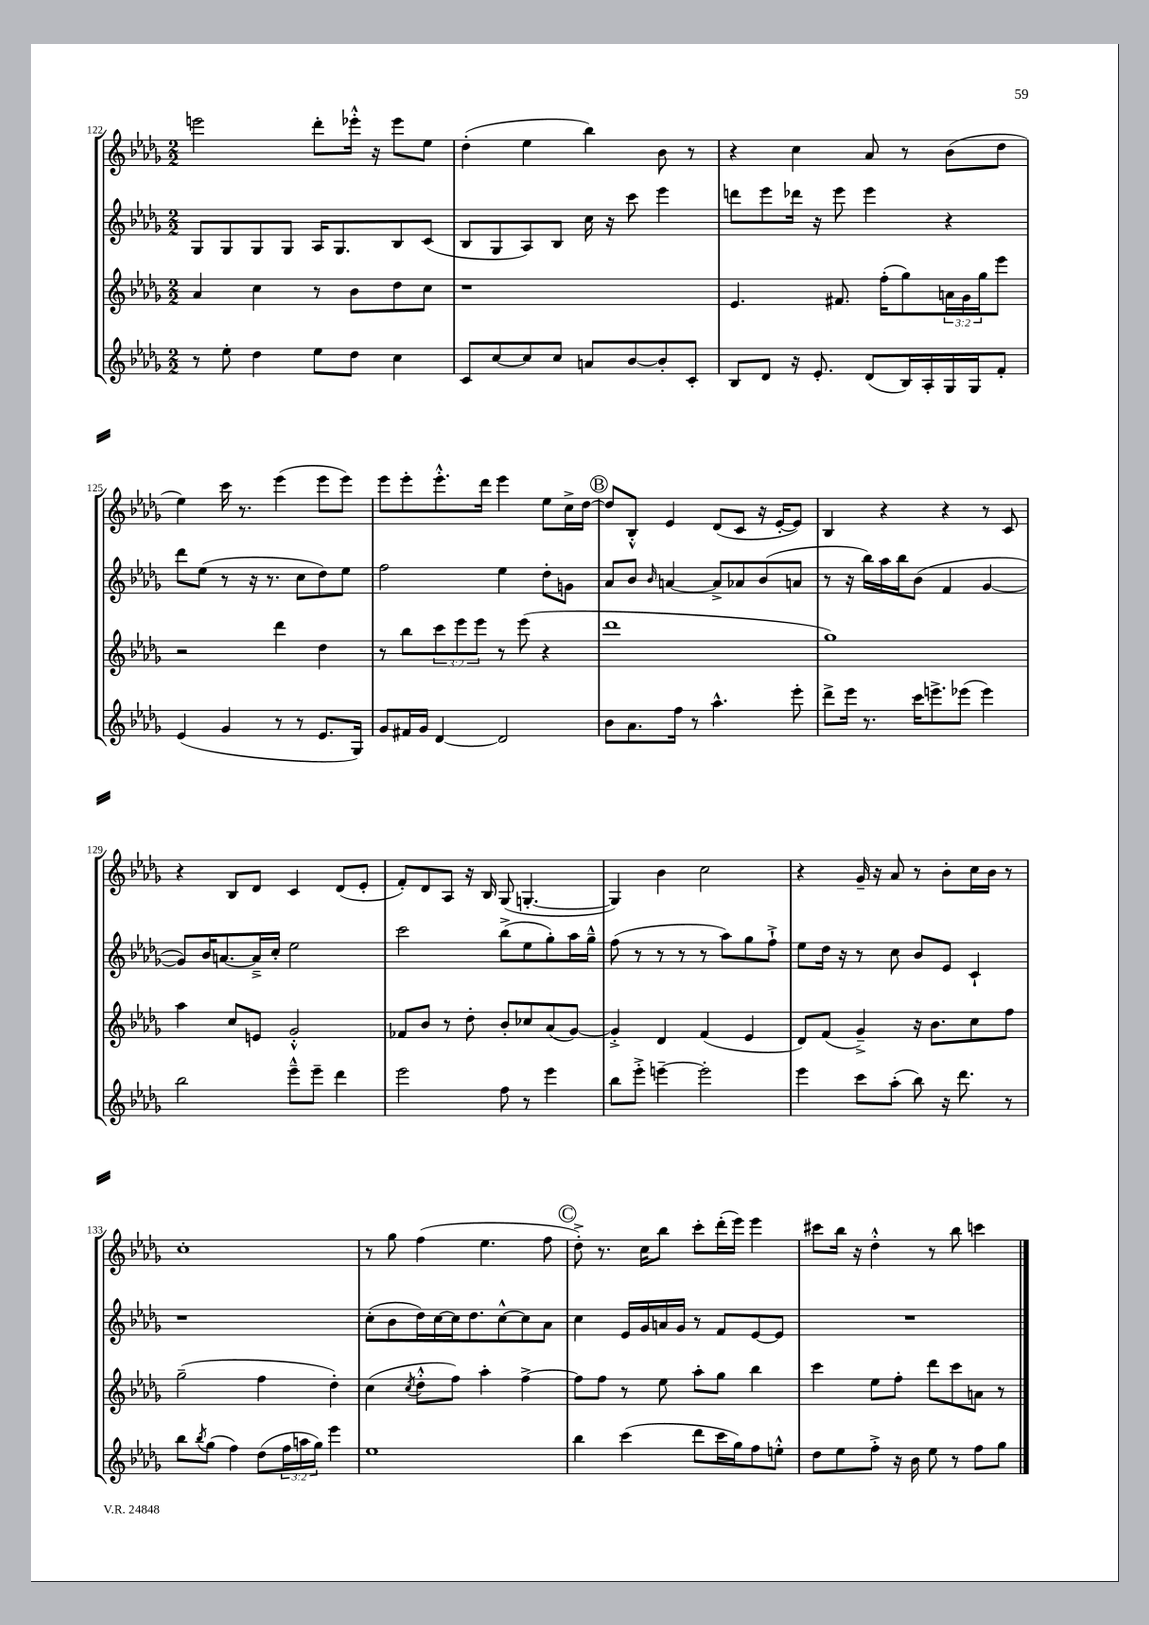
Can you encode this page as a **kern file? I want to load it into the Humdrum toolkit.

**kern	**kern	**kern	**kern
*staff4	*staff3	*staff2	*staff1
*clefG2	*clefG2	*clefG2	*clefG2
*k[b-e-a-d-g-]	*k[b-e-a-d-g-]	*k[b-e-a-d-g-]	*k[b-e-a-d-g-]
*M2/2	*M2/2	*M2/2	*M2/2
8r	4a-	8G-	2eee
8ee-'	.	8G-	.
4dd-	4cc	8G-	.
.	.	8G-	.
8ee-	8r	16A-	8ddd-'
.	.	8.G-	.
8dd-	8b-	.	16eee-'^^
.	.	.	16r
4cc	8dd-	8B-	8eee-
.	8cc	(8c	8ee-
=	=	=	=
8c	1r	8B-	(4dd-'
[8cc	.	8G-	.
8cc]	.	8A-)	4ee-
8cc	.	8B-	.
8a	.	16cc	4bb-)
.	.	16r	.
[8b-	.	8ccc	.
8b-']	.	4eee-	8b-
8c'	.	.	8r
=	=	=	=
8B-	4.e-	8ddd	4r
8d-	.	8eee-	.
16r	.	16ddd-	4cc
8.e-'	.	16r	.
.	8.f#	8eee-	.
(8d-	.	4eee-	8a-
.	(16ff'	.	.
16B-)	8gg-)	.	8r
16A-'	.	.	.
16G-	24a	4r	(8b-
.	24g-	.	.
16G-	.	.	.
.	24gg-	.	.
8f'	8eee-	.	8dd-
=	=	=	=
(4e-	2r	8ddd-	4ee-)
.	.	(8ee-	.
4g-	.	8r	16ccc
.	.	.	8.r
.	.	16r	.
.	.	8.r	.
8r	4ddd-	.	(4eee-
8r	.	8cc	.
8.e-	4dd-	8dd-)	8eee-
.	.	8ee-	8eee-)
16G-)	.	.	.
=	=	=	=
8g-	8r	2ff	8eee-
16f#	8bb-	.	8eee-'
16g-	.	.	.
[4d-	12ccc	.	8.eee-'^^
.	12eee-	.	.
.	12eee-	.	.
.	.	.	16ddd-
2d-]	8r	4ee-	4eee-
.	(8eee-	.	.
.	4r	8dd-'	8ee-
.	.	8g	16cc^
.	.	.	[16dd-
=	=	=	=
8b-	1ddd-	8a-	8dd-]
8.a-	.	8b-	8B-'^^
.	.	16qqb-	.
.	.	[4a	4e-
16ff	.	.	.
8r	.	.	.
4.aa-^^	.	8a^]	(8d-
.	.	8a-	8c
.	.	(8b-	16r
.	.	.	[16e-'
8eee-'	.	8a	8e-])
=	=	=	=
8ddd-^	1gg-)	8r	4B-
16eee-	.	16r	.
8.r	.	16bb-)	.
.	.	16aa-	4r
.	.	16bb-	.
16ccc	.	(8b-	.
8.eee^	.	.	.
.	.	4f	4r
(8eee-	.	.	.
4eee-)	.	[4g-	8r
.	.	.	8c
=	=	=	=
2bb-	4aa-	8g-])	4r
.	.	16b-	.
.	.	[8.a	.
.	8cc	.	8B-
.	8e	16a~^]	8d-
.	.	16cc'	.
8eee-~^^	2g-'^^	2ee-	4c
8eee-~	.	.	.
4ddd-	.	.	(8d-
.	.	.	8e-'
=	=	=	=
2eee-	8f-	2ccc	8f')
.	8b-	.	8d-
.	8r	.	8A-
.	8dd-'	.	16r
.	.	.	16B-
8ff	8b-'	(8bb-^	(8G-
8r	8cc-	8ee-	[4.G'
4eee-	(8a-	8gg-')	.
.	[8g-)	16aa-	.
.	.	16gg-~^^	.
=	=	=	=
8bb-	4g-'^]	(8ff	4G])
8eee-'^	.	8r	.
[4eee~	4d-	8r	4b-
.	.	8r	.
2eee']	(4f	8r	2cc
.	.	8aa-)	.
.	4e-	8gg-	.
.	.	8ff`^	.
=	=	=	=
4eee-	8d-)	8ee-	4r
.	(8f	16dd-	.
.	.	16r	.
8ccc	4g-~^)	8r	16g-~
.	.	.	16r
(8aa-'	.	8cc	8a-
8bb-)	16r	8b-	8r
.	8.b-	.	.
16r	.	8e-	8b-'
8.ddd-	.	.	.
.	8cc	4c`	16cc
.	.	.	16b-
8r	8ff	.	8r
=	=	=	=
8bb-	(2gg-~	1r	1cc'
8qbb-	.	.	.
(8gg-	.	.	.
4ff)	.	.	.
(8dd-	4ff	.	.
24ff	.	.	.
24aa	.	.	.
24gg-)	.	.	.
4eee-	4dd-')	.	.
=	=	=	=
1ee-	(4cc	(8cc'	8r
.	.	8b-	8gg-
.	8qcc	.	.
.	8dd-'^^	16dd-)	(4ff
.	.	[16cc	.
.	8ff)	16cc]	.
.	.	8.dd-	.
.	4aa-'	.	4.ee-
.	.	[8cc^^	.
.	[4ff^	8cc]	.
.	.	8a-	8ff
=	=	=	=
4bb-	8ff]	4cc	8dd-'^)
.	8ff	.	8.r
(4ccc	8r	16e-	.
.	.	16g-	16cc
.	8ee-	16a	8bb-
.	.	16g-	.
8ddd-	8aa-'	8r	8ccc'
16ccc	8gg-	8f	(16ddd-'
16gg-)	.	.	16eee-)
8ff	4bb-	[8e-	4eee-
8ee'^^	.	8e-]	.
=	=	=	=
8dd-	4ccc	1r	8ccc#
8ee-	.	.	16bb-
.	.	.	16r
8ff'^	8ee-	.	4dd-'^^
16r	8ff'	.	.
16b-	.	.	.
8ee-	8ddd-	.	8r
8r	8ccc	.	8bb-
8ff	8a	.	4ccc
8gg-	8r	.	.
==	==	==	==
*-	*-	*-	*-
